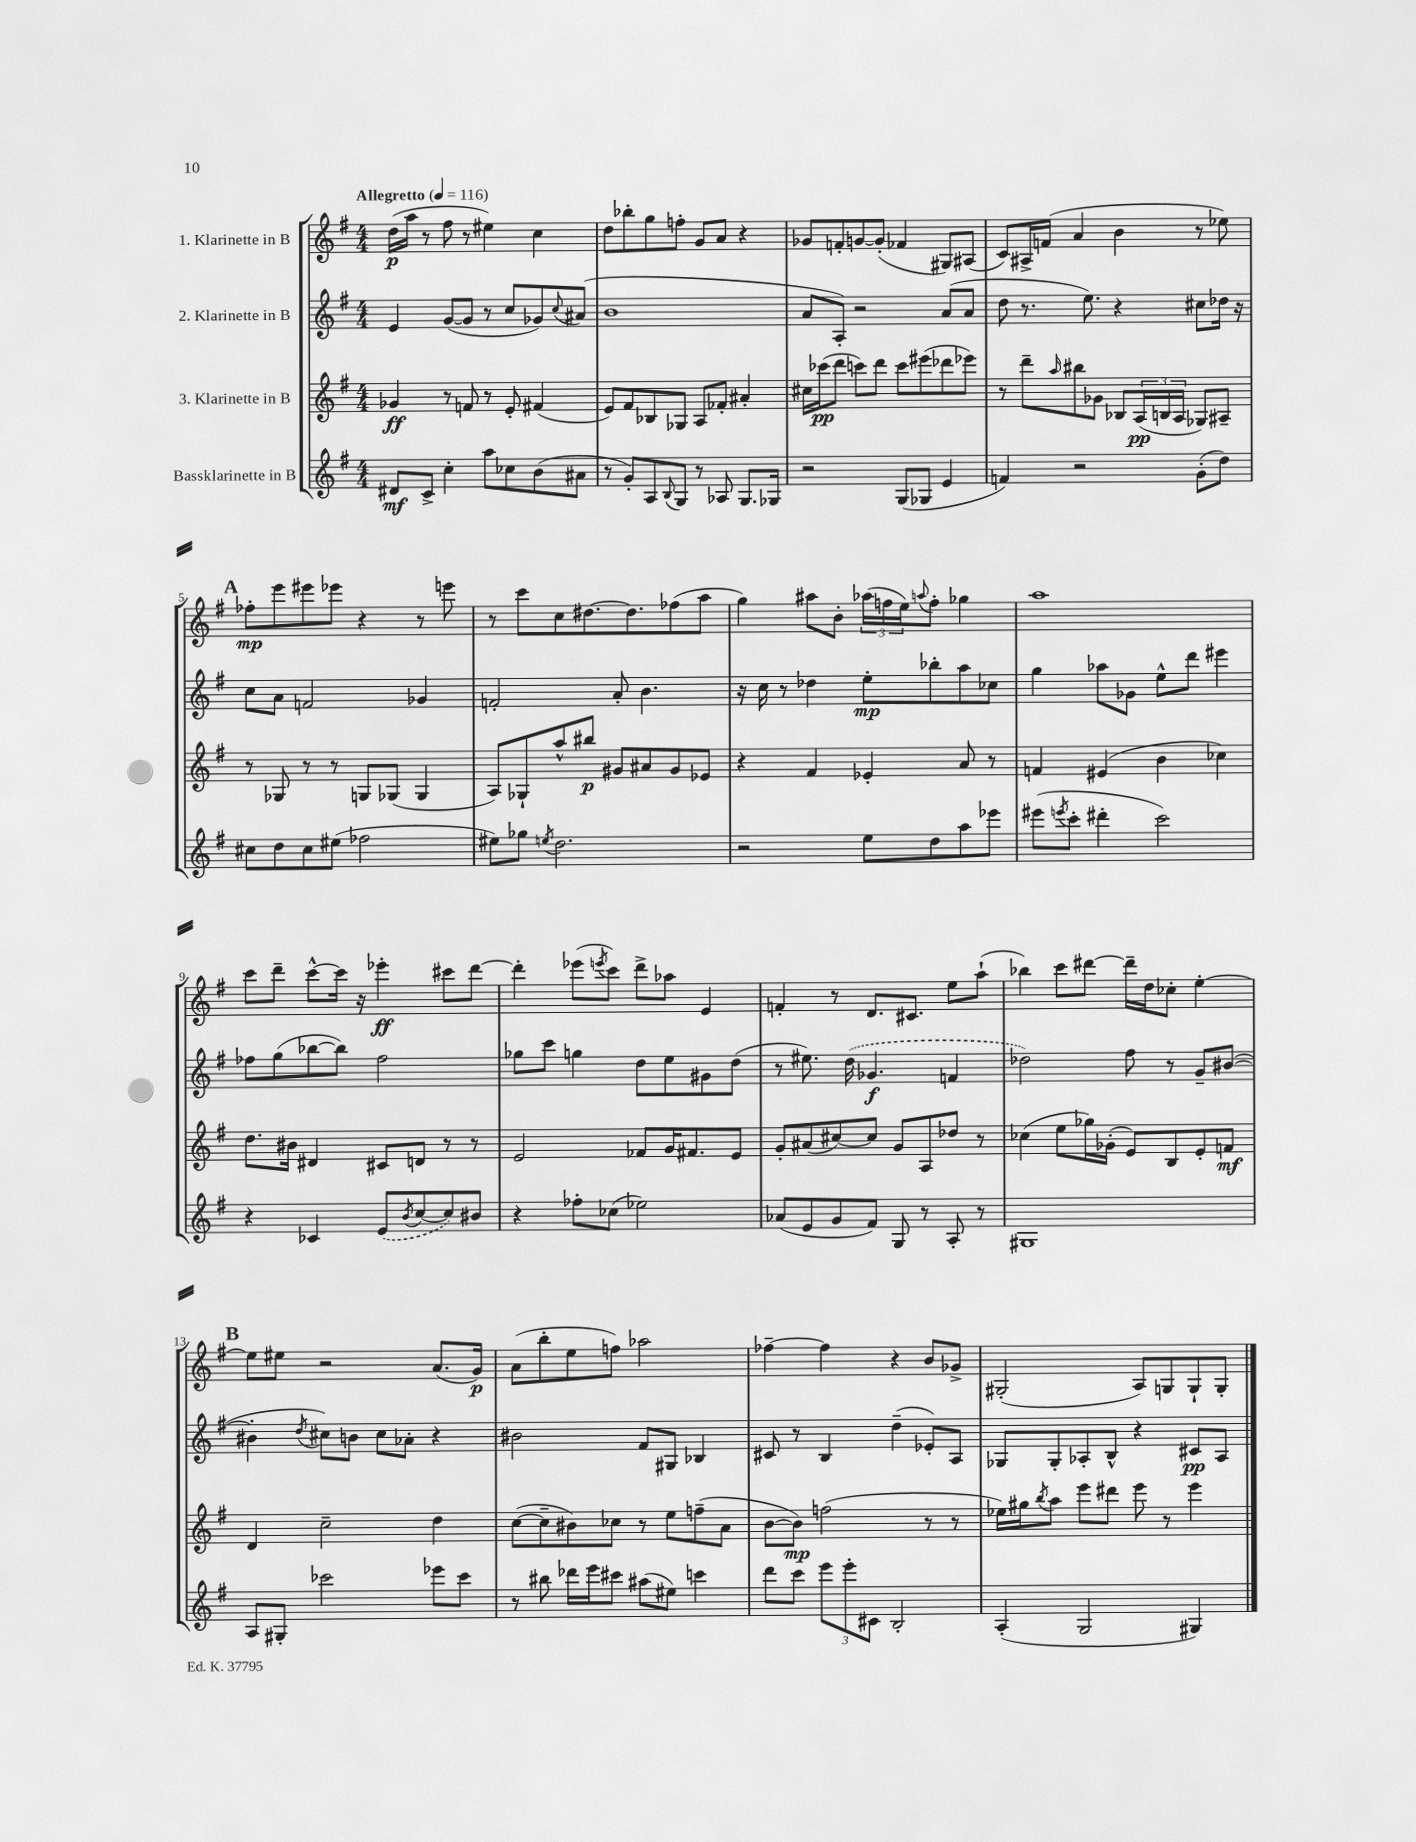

**kern	**dynam	**kern	**dynam	**kern	**dynam	**kern	**dynam
*part4	*part4	*part3	*part3	*part2	*part2	*part1	*part1
*staff4	*staff4	*staff3	*staff3	*staff2	*staff2	*staff1	*staff1
*I"Bassklarinette in B	*	*I"3. Klarinette in B	*	*I"2. Klarinette in B	*	*I"1. Klarinette in B	*
*clefG2	*	*clefG2	*	*clefG2	*	*clefG2	*
*k[f#]	*	*k[f#]	*	*k[f#]	*	*k[f#]	*
*M4/4	*	*M4/4	*	*M4/4	*	*M4/4	*
*MM116	*	*MM116	*	*MM116	*	*MM116	*
=1	=1	=1	=1	=1	=1	=1	=1
!	!	!	!	!	!	!LO:TX:a:B:t=Allegretto	!
8d#X/L	mf	4g-X/	ff	4e/	.	(16dd\LL	p
.	.	.	.	.	.	16aa\JJ	.
8c^/J	.	.	.	.	.	8r	.
4cc'\	.	8r	.	([8g/L	.	8ff#\	.
.	.	8fn/	.	8g/J]	.	8r	.
8aa\L	.	8r	.	8r	.	4ee#X\)	.
8cc-X\	.	8e'/	.	8cc/L	.	.	.
(8b\	.	(4f#X/	.	8g-X/)	.	4cc\	.
.	.	.	.	8qqcc/	.	.	.
8a#X\J	.	.	.	(8a#X/J	.	.	.
=2	=2	=2	=2	=2	=2	=2	=2
8r	.	8e/L)	.	1b	.	8dd\L	.
8g'/L)	.	8f#/	.	.	.	8bb-X'\	.
8A/	.	8B-X/	.	.	.	8gg\	.
8qqB/	.	.	.	.	.	.	.
8G/J	.	8G-X/J	.	.	.	8ffn'\J	.
8r	.	8A/L	.	.	.	8g/L	.
8A-X/	.	8f-X'/J	.	.	.	8a/J	.
8.G/L	.	4a#X'/	.	.	.	4r	.
16G-X/Jk	.	.	.	.	.	.	.
=3	=3	=3	=3	=3	=3	=3	=3
2r	.	16cc#X\LL	.	8a/L	.	8g-X/L	.
.	.	(16ccc-X\J	pp	.	.	.	.
.	.	8ddd\J	.	8A'/J)	.	8fn'/	.
.	.	8cccn\L)	.	2r	.	[8gn/	.
.	.	8ddd\J	.	.	.	(8g'/J]	.
(8G/L	.	8ccc\L	.	.	.	4f-X/	.
8G-X/J	.	(8eee#X\	.	.	.	.	.
4e/	.	8ddd-X\	.	(8a/L	.	8G#X/L)	.
.	.	8eee-X\J)	.	8a/J	.	(8A#X/J	.
=4	=4	=4	=4	=4	=4	=4	=4
4fn/)	.	8r	.	8dd\	.	8c/L)	.
.	.	8ddd~\L	.	8.r	.	16A#X^/L	.
.	.	.	.	.	.	(16fn/JJ	.
.	.	16qqaa/	.	.	.	.	.
2r	.	8bb#X\	.	.	.	4a/	.
.	.	.	.	8.ee\)	.	.	.
.	.	8g-X\J	.	.	.	.	.
.	.	8B-X/L	.	4r	.	4b\	.
.	.	(24A/L	pp	.	.	.	.
.	.	24Bn/	.	.	.	.	.
.	.	24A/JJ	.	.	.	.	.
(8g'\L	.	8G-X/L)	.	8cc#X\L	.	8r	.
8dd\J)	.	8A#X~/J	.	16dd-X\Jk	.	8ee-X\)	.
.	.	.	.	16r	.	.	.
!!LO:LB:g=z
!!LO:REH:place=s1:t=A
=5	=5	=5	=5	=5	=5	=5	=5
8cc#X\L	.	8r	.	8cc\L	.	8ff-X'\L	mp
8dd\	.	8G-X/	.	8a\J	.	8eee\	.
8cc#\	.	8r	.	2fn/	.	8eee#X\	.
(8ee#X\J	.	8r	.	.	.	8eee-X\J	.
2ff-X\	.	8Gn/L	.	.	.	4r	.
.	.	(8G-X/J	.	.	.	.	.
.	.	4G-/	.	4g-X/	.	8r	.
.	.	.	.	.	.	8eeen\	.
=6	=6	=6	=6	=6	=6	=6	=6
8ee#X\L)	.	8A/L)	.	2fn'/	.	8r	.
8gg-X\J	.	8G-X`/	.	.	.	8ccc\L	.
8qeen/	.	.	.	.	.	.	.
2.dd\	.	8aa^^/	.	.	.	8cc\	.
.	.	8bb#X/J	p	.	.	[8.dd#X\	.
.	.	8g#X/L	.	8a'/	.	.	.
.	.	.	.	.	.	8.dd#\]	.
.	.	8a#X/	.	4.b\	.	.	.
.	.	8g#/	.	.	.	(8ff-X\	.
.	.	8e-X/J	.	.	.	8aa\J	.
=7	=7	=7	=7	=7	=7	=7	=7
2r	.	4r	.	16r	.	4gg\)	.
.	.	.	.	16cc\	.	.	.
.	.	.	.	8r	.	.	.
.	.	4f#/	.	4dd-X\	.	8aa#X\L	.
.	.	.	.	.	.	8b'\J	.
8ee\L	.	4e-X'/	.	8ee'\L	mp	(24aa-X\LL	.
.	.	.	.	.	.	24ffn\	.
.	.	.	.	.	.	24ee\J)	.
.	.	.	.	.	.	8qqaan/	.
8dd\	.	.	.	8bb-X'\	.	8ff'\J	.
8aa\	.	8a/	.	8aa\	.	4gg-X\	.
8eee-X\J	.	8r	.	8cc-X\J	.	.	.
=8	=8	=8	=8	=8	=8	=8	=8
(8eee#X\L	.	4fn/	.	4gg\	.	1aa	.
8qeeen/	.	.	.	.	.	.	.
8ccc'\J	.	.	.	.	.	.	.
4ddd#X'\	.	(4e#X/	.	8aa-X\L	.	.	.
.	.	.	.	8g-X\J	.	.	.
2ccc\)	.	4b\	.	8ee^^\L	.	.	.
.	.	.	.	8ddd\J	.	.	.
.	.	4cc-X\)	.	4eee#X\	.	.	.
!!LO:LB:g=z
=9	=9	=9	=9	=9	=9	=9	=9
4r	.	8.dd\L	.	8ff-X\L	.	8ccc\L	.
.	.	.	.	(8gg\	.	8ddd~\J	.
.	.	16b#X\Jk	.	.	.	.	.
4c-X/	.	4d#X/	.	[8bb-X\	.	[8ccc^^\L	.
.	.	.	.	8bb-\J])	.	16ccc\Jk]	.
.	.	.	.	.	.	16r	.
(8e/L	.	8c#X/L	.	2ff-\	.	4eee-X'\	ff
8qb/	.	.	.	.	.	.	.
[8cc/	.	8dn/J	.	.	.	.	.
8cc/])	.	8r	.	.	.	8ccc#X\L	.
8b#X/J	.	8r	.	.	.	[8ddd\J	.
=10	=10	=10	=10	=10	=10	=10	=10
4r	.	2e/	.	8gg-X\L	.	4ddd'\]	.
.	.	.	.	8ccc\J	.	.	.
8ff-X'\L	.	.	.	4ggn\	.	(8eee-X\L	.
.	.	.	.	.	.	8qeeen/	.
(8cc-X\J	.	.	.	.	.	8ccc\J)	.
2ee-X\)	.	8f-X/L	.	8dd\L	.	8ddd^\L	.
.	.	16g/K	.	8ee\	.	8aa-X\J	.
.	.	8.f#X/	.	.	.	.	.
.	.	.	.	8g#X\	.	4e/	.
.	.	8e/J	.	(8dd\J	.	.	.
=11	=11	=11	=11	=11	=11	=11	=11
(8a-X/L	.	8g'/L	.	8r	.	4fn'/	.
8e/	.	(8a#X/	.	8.ee#X\)	.	.	.
8g/	.	[8cc#X/)	.	.	.	8r	.
.	.	.	.	(16dd\	.	.	.
8f#/J)	.	8cc#/J]	.	4.g-X/	f	8.d/L	.
8G/	.	8g/L	.	.	.	.	.
.	.	.	.	.	.	8.c#X/J	.
8r	.	8A/	.	.	.	.	.
8A'/	.	8dd-X/J	.	4fn/	.	8ee\L	.
8r	.	8r	.	.	.	(8aa`\J	.
=12	=12	=12	=12	=12	=12	=12	=12
1G#X	.	(4cc-X\	.	2dd-X\)	.	4bb-X\)	.
.	.	8ee\L	.	.	.	8ccc\L	.
.	.	16gg-X\L)	.	.	.	[8ddd#X\J	.
.	.	(16g-X'\JJ	.	.	.	.	.
.	.	8e/L)	.	8ff#\	.	16ddd#~\LL]	.
.	.	.	.	.	.	16dd\J	.
.	.	8B/	.	8r	.	8cc-X'\J	.
.	.	8e'/	.	8g~/L	.	[4ee'\	.
.	.	8fn/J	mf	([8b#X/J	.	.	.
!!LO:LB:g=z
!!LO:REH:place=s1:t=B
=13	=13	=13	=13	=13	=13	=13	=13
8A/L	.	4d/	.	4b#X'\]	.	8ee\L]	.
8G#X'/J	.	.	.	.	.	8ee#X\J	.
.	.	.	.	8qdd/	.	.	.
2ccc-X\	.	2cc~\	.	8cc#X\L)	.	2r	.
.	.	.	.	8bn\J	.	.	.
.	.	.	.	8cc#\L	.	.	.
.	.	.	.	8a-X'\J	.	.	.
8eee-X\L	.	4dd\	.	4r	.	(8.a/L	.
8ccc-\J	.	.	.	.	.	.	.
.	.	.	.	.	.	16g/Jk)	p
=14	=14	=14	=14	=14	=14	=14	=14
8r	.	([8cc\L	.	2b#X\	.	(8a\L	.
8bb#X\	.	8cc~\]	.	.	.	8bb'\	.
16ddd-X\LL	.	8b#X\)	.	.	.	8ee\	.
16eee\J	.	.	.	.	.	.	.
8ccc#X\J	.	8cc-X\J	.	.	.	8ffn\J)	.
(8aa#X\L	.	8r	.	8f#/L	.	2aa-X\	.
8ee#X\J)	.	8ee\L	.	8G#X/J	.	.	.
4cccn\	.	(8ffn~\	.	4B-X/	.	.	.
.	.	8a\J	.	.	.	.	.
=15	=15	=15	=15	=15	=15	=15	=15
8ddd\L	.	[8b\L	.	8c#X/	.	[4ff-X~\	.
8ccc\J	.	8b\J])	mp	8r	.	.	.
12eee\L	.	(2ffn\	.	4B/	.	4ff-\]	.
12eee'\	.	.	.	.	.	.	.
12c#X\J	.	.	.	.	.	.	.
2B'/	.	.	.	(4dd~\	.	4r	.
.	.	8r	.	8e-X'/L)	.	8b/L	.
.	.	8r	.	8A/J	.	8g-X^/J	.
=16	=16	=16	=16	=16	=16	=16	=16
(4A'/	.	16ee-X\LL)	.	8G-X/L	.	(2G#X'/	.
.	.	16gg#X\J	.	.	.	.	.
.	.	8qbb/	.	.	.	.	.
.	.	8aa\J	.	8G-'/	.	.	.
2G/	.	8eee\L	.	8A-X'/	.	.	.
.	.	8ddd#X\J	.	8B^^/J	.	.	.
.	.	8eee\	.	4r	.	8A/L)	.
.	.	8r	.	.	.	8Gn/	.
4G#X/)	.	4eee\	.	8c#X/L	pp	8G`/	.
.	.	.	.	8A-/J	.	8G'/J	.
==	==	==	==	==	==	==	==
*-	*-	*-	*-	*-	*-	*-	*-
